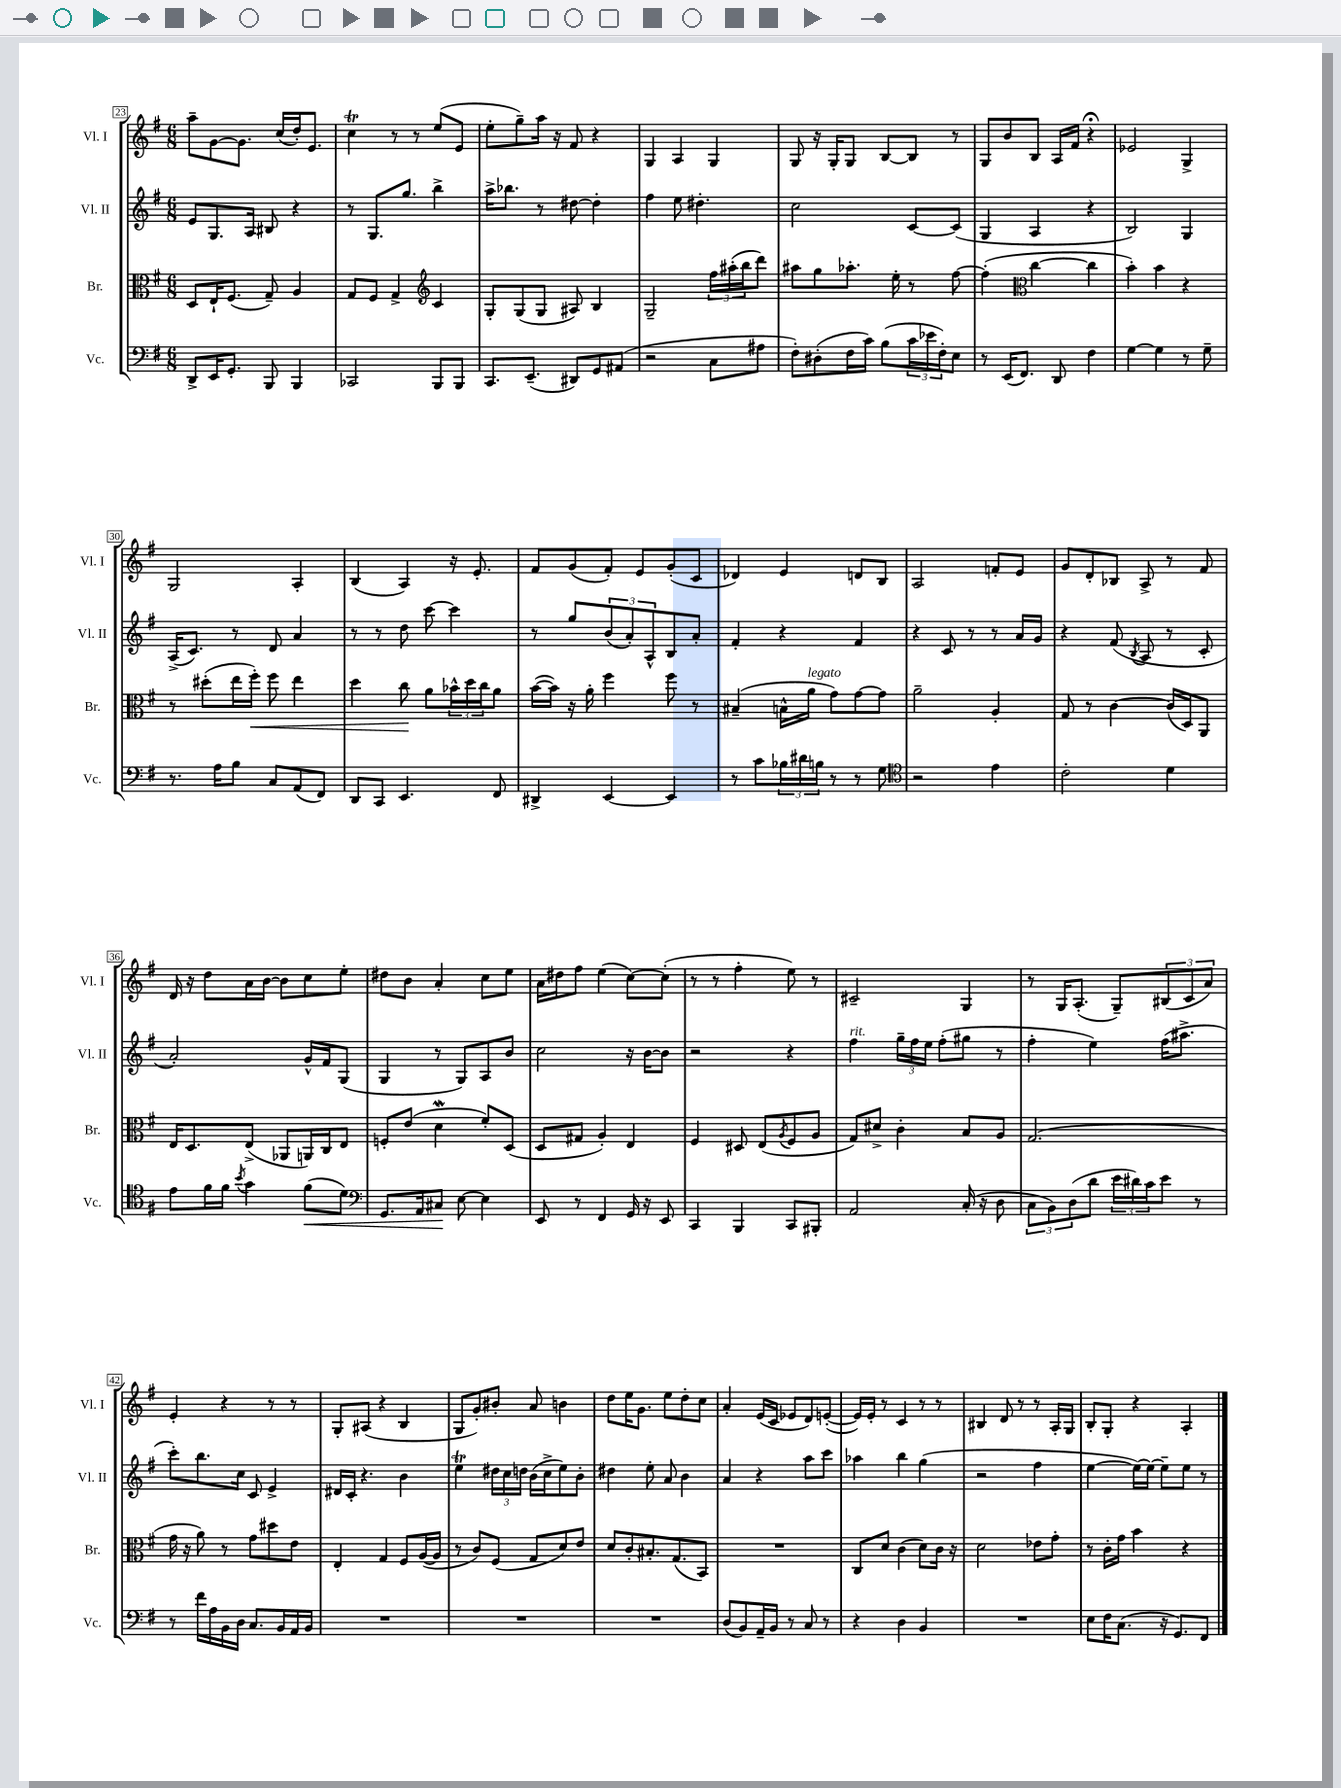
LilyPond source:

<<
\new StaffGroup <<
\new Staff = "s0" \with { instrumentName = "Vl. I" shortInstrumentName = "Vl. I" } {
    \clef treble \key g \major \numericTimeSignature \time 6/8
    a''8-- g'8~ g'8. c''16( d''16-.) e'8. |
    c''4\trill r8 r8 e''8( e'8 |
    e''8-. g''8--) a''16 r16 fis'8 r4 |
    g4 a4 g4 |
    g8 r16 g16-. g8 b8~ b8 r8 |
    g8 b'8 b8 a16 fis'16 r4\fermata |
    ees'2 g4-> |
    g2 a4-. |
    b4( a4) r16 e'8.-. |
    fis'8 g'8( fis'8-.) e'8 g'8-.( c'8 |
    des'4) e'4 d'8 b8 |
    a2 f'8-. e'8 |
    g'8 d'8-. bes8 a8-> r8 fis'8 |
    d'16 r16 d''8 a'16 b'16~ b'8 c''8 e''8-. |
    dis''8 b'8 a'4-. c''8 e''8 |
    a'16 dis''16 fis''8 e''4( c''8~) c''8-.( |
    r8 r8 fis''4-. e''8) r8 |
    cis'2-- g4 |
    r8 g16 a8.-.( g8--) \tuplet 3/2 { bis8( c'8 a'8) } |
    e'4-. r4 r8 r8 |
    g8-. ais8( r4 b4 |
    g8 g'8-.) bis'8-. a'8 b'4 |
    d''8 e''16 g'8. e''8 d''8-. c''8 |
    a'4-. e'16( c'16 ees'8 d'8) e'8~-.( |
    e'16) e'16-. r8 c'4 r8 r8 |
    bis4 d'8 r8 r8 a16-. g16 |
    b8-. g8-. r4 a4-. \bar "|." |
}
\new Staff = "s1" \with { instrumentName = "Vl. II" shortInstrumentName = "Vl. II" } {
    \clef treble \key g \major \numericTimeSignature \time 6/8
    e'8 g8. a16 bis8 r4 |
    r8 g8. g''8. b''4-> |
    a''16-> bes''8. r8 dis''8~ dis''4-. |
    fis''4 e''8 dis''4.-. |
    c''2 c'8~ c'8( |
    g4 a4 r4 |
    b2) g4 |
    a16->( c'8.) r8 d'8 a'4 |
    r8 r8 d''8 c'''8~ c'''4 |
    r8 g''8 \tuplet 3/2 { b'8( a'8-.) a8-^ } b8 a'8-. |
    fis'4-. r4 fis'4 |
    r4 c'8 r8 r8 a'16 g'16 |
    r4 fis'8( \acciaccatura { b8 } a8 r8 c'8-. |
    a'2-.) g'16-^ fis'16 g8( |
    g4 r8 g8) a8 b'8 |
    c''2 r16 b'16~ b'8 |
    r2 r4 |
    fis''4^\markup { \italic "rit." } \tuplet 3/2 { g''16-- fis''16 e''16 } fis''8-.( gis''8 r8 |
    fis''4-. e''4) fis''16( ais''8.-> |
    c'''8-.) b''8. c''16 c'8 e'4-> |
    dis'16 c'16-. r4. b'4 |
    e''4\trill \tuplet 3/2 { dis''16 c''16 d''16 } b'16( c''16-> e''8) b'8-. |
    dis''4 e''8-. a'8 b'4 |
    a'4 r4 a''8 c'''8 |
    aes''4 b''4 g''4( |
    r2 fis''4 |
    e''4~ e''16~) e''16~ e''8-- e''8 r8 \bar "|." |
}
\new Staff = "s2" \with { instrumentName = "Br." shortInstrumentName = "Br." } {
    \clef alto \key g \major \numericTimeSignature \time 6/8
    d8 e16-! fis8.( g8--) a4 |
    g8 fis8 g4-> \clef treble c'4 |
    g8-. g8( g8 ais8) b4 |
    g2-- \tuplet 3/2 { fis''16 ais''16-.( b''16 } d'''8) |
    ais''8 g''8 aes''8.-. e''16-. r8 fis''8~ |
    fis''4-.( \clef alto c''4~ c''4 |
    b'4-.) b'4 r4 |
    r8 dis''8-.( e''16 fis''16-.\<) fis''8 e''4 |
    d''4 c''8\! a'8 \tuplet 3/2 { bes'16-^ d''16 c''16 } a'8 |
    b'16~( b'16) r16 a'16-. fis''4 fis''8 r8 |
    bis4--( b16-^ a'16^\markup { \italic "legato" } g'8) g'8~ g'8 |
    a'2-- a4-. |
    g8 r8 c'4~ c'16( d16) a,8 |
    e16 d8. e8->( aes,8 a,16) c16 e8 |
    f8-. e'8( d'4\mordent fis'8-.) d8( |
    d8 gis8 a4-.) e4 |
    fis4 dis8 e8( \acciaccatura { a8 } fis8 a8 |
    g8) dis'8-> c'4-. b8 a8 |
    g2.( |
    g'16 r16 a'8) r8 g'8 dis''8 e'8 |
    e4-. g4 fis8 a16~( a16 |
    r8 c'8) fis8( g8 d'8) e'8 |
    d'8 c'8-. bis8.-. g8.( b,8) |
    R2. |
    c8 d'8 c'4( d'8) c'16 r16 |
    d'2 ees'8 g'8-. |
    r8 c'16-. g'16 b'4 r4 \bar "|." |
}
\new Staff = "s3" \with { instrumentName = "Vc." shortInstrumentName = "Vc." } {
    \clef bass \key g \major \numericTimeSignature \time 6/8
    d,8-> e,16 g,8.-. b,,8 b,,4 |
    ces,2 b,,8 b,,8 |
    c,8. e,8.--( dis,8) g,8 ais,8( |
    r2 c8 ais8 |
    fis8-.) dis8-.( fis16 c'16) b8( \tuplet 3/2 { c'16 ees'16 fis16-.) } e8 |
    r8 e,16( fis,8.) d,8 fis4 |
    g4~ g4 r8 g8-- |
    r8. a16 b8 c8 a,8( fis,8) |
    d,8 c,8 e,4. fis,8 |
    dis,4-> e,4~ e,4 |
    r8 c'8 \tuplet 3/2 { bes16 dis'16 b16 } r8 r8 g8 |
    \clef tenor r2 e'4 |
    c'2-. d'4 |
    e'8 fis'16 fis'16 \acciaccatura { b'8 } g'4 fis'8\<( d'8) |
    \clef bass g,8. a,16 cis8\! e8~ e4 |
    e,8 r8 fis,4 g,16 r16 e,8 |
    c,4 b,,4 c,8 bis,,8-. |
    a,2 c16-.( r16 d8 |
    \tuplet 3/2 { c8 b,8) d8( } d'8 \tuplet 3/2 { e'16 dis'16) c'16 } e'8 r8 |
    r8 fis'16 a16 b,16 d16 c8. b,16 a,16 b,16 |
    R2. |
    R2. |
    R2. |
    d8( b,8) a,16-- b,16 r8 c8 r8 |
    r4 d4 b,4 |
    R2. |
    e8 fis16 c8.( r16 g,8.) fis,8 \bar "|." |
}
>>
>>
\layout { \context { \Score currentBarNumber = #23 \override BarNumber.stencil = #(make-stencil-boxer 0.1 0.3 ly:text-interface::print) } }
